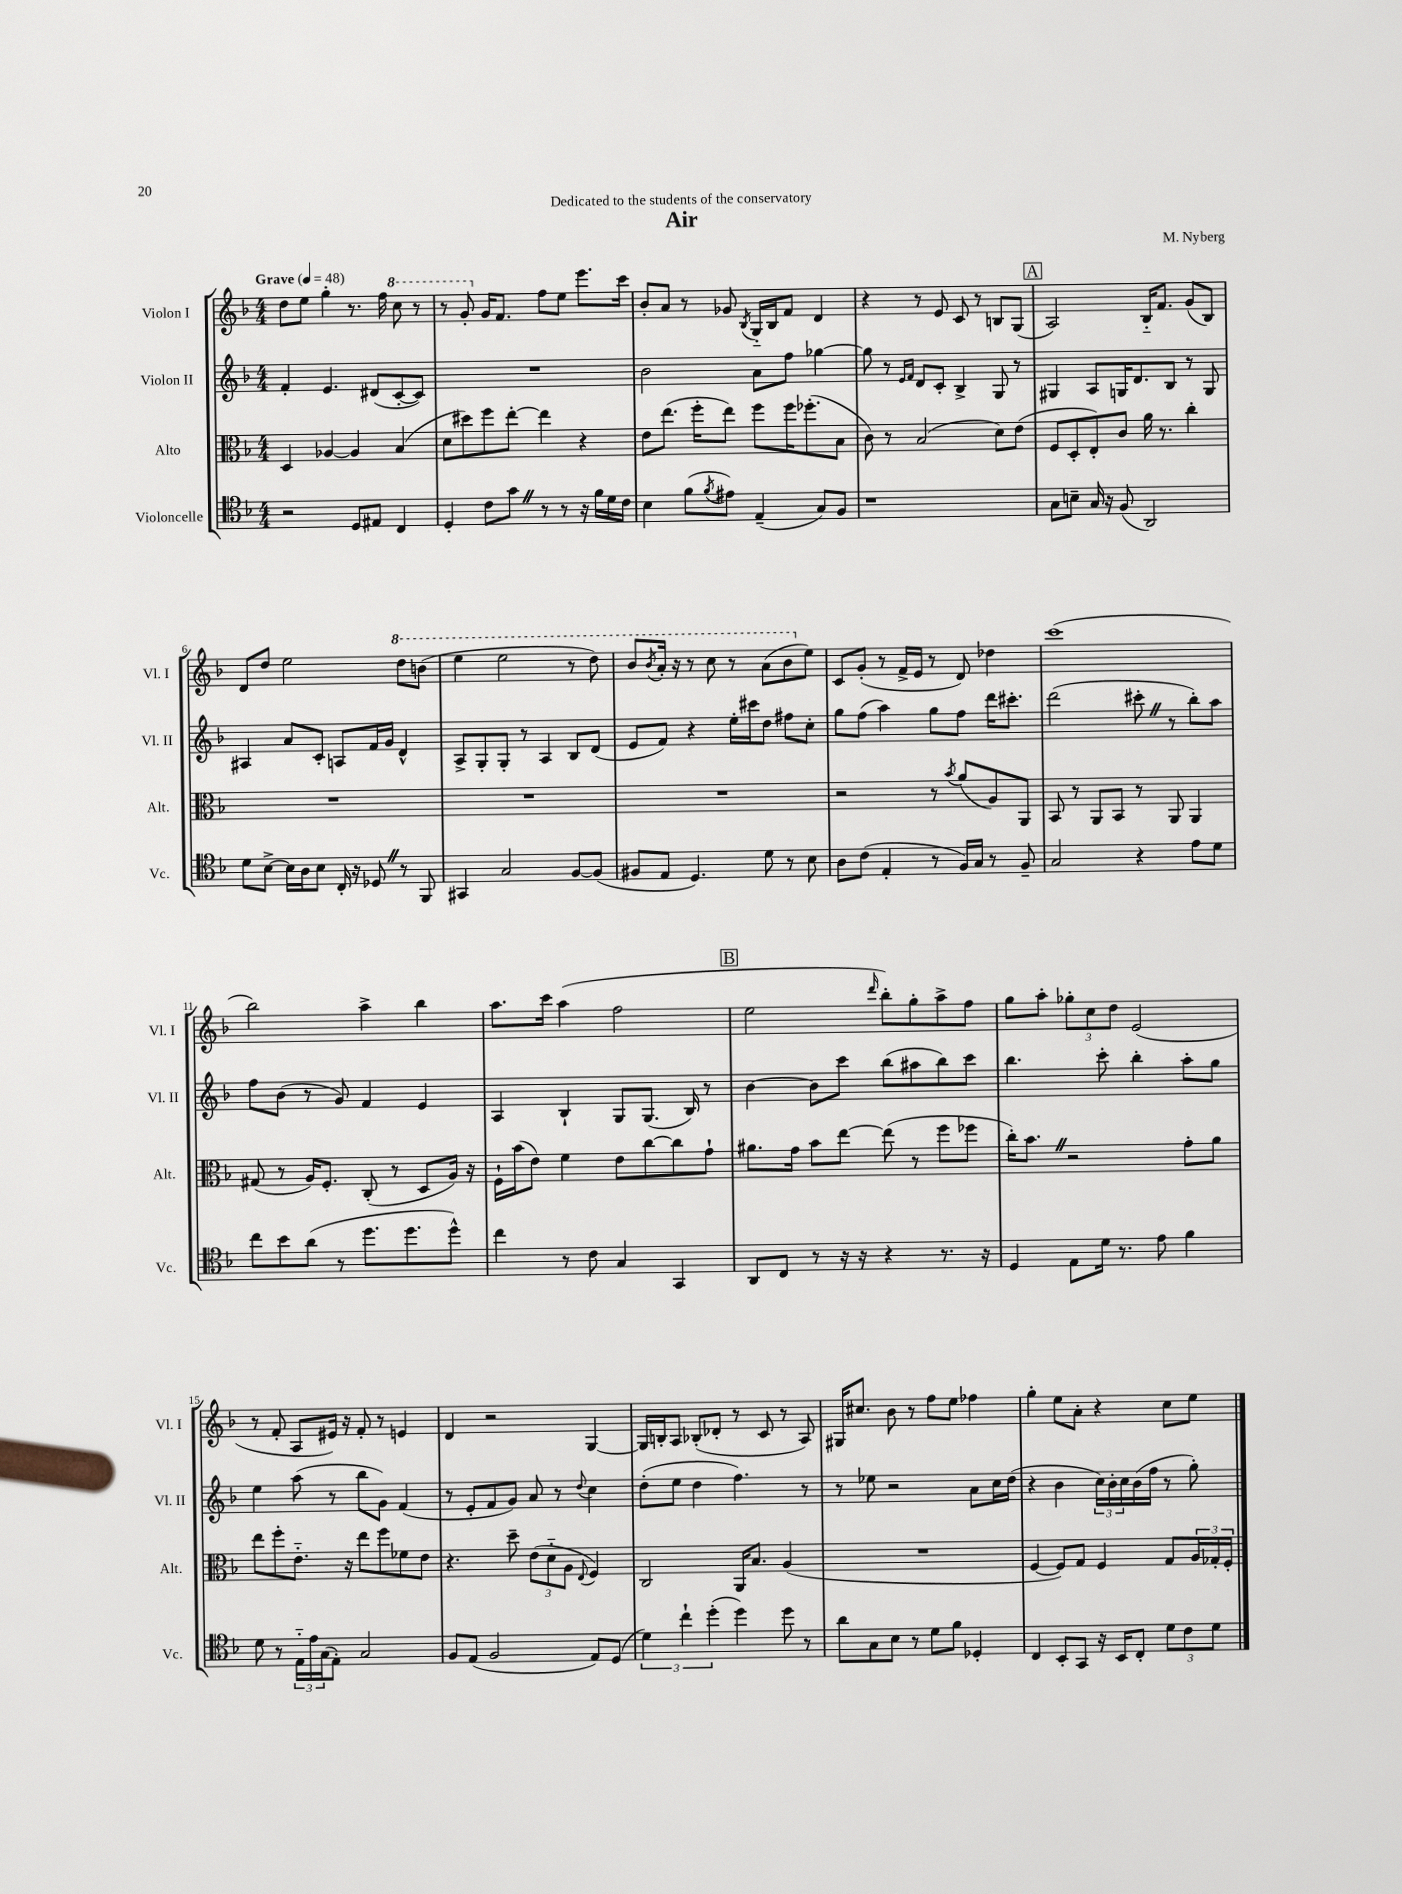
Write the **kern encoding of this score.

**kern	**kern	**kern	**kern
*part4	*part3	*part2	*part1
*staff4	*staff3	*staff2	*staff1
*I"Violoncelle	*I"Alto	*I"Violon II	*I"Violon I
*I'Vc.	*I'Alt.	*I'Vl. II	*I'Vl. I
*clefC4	*clefC3	*clefG2	*clefG2
*k[b-]	*k[b-]	*k[b-]	*k[b-]
*M4/4	*M4/4	*M4/4	*M4/4
*MM48	*MM48	*MM48	*MM48
=1	=1	=1	=1
!	!	!	!LO:TX:a:B:t=Grave
2r	4D/	4f'/	8dd\L
.	.	.	8ee\J
.	[4A-X/	4.e/	4gg'\
8D/L	4A-/]	.	8.r
8E#X/J	.	(8d#X/L	.
.	.	.	16ff\
*	*	*	*8va
4C/	(4B-/	[8c'/	8ccc\
.	.	8c/J])	8r
=2	=2	=2	=2
4D'/	8d\L	1r	8r
.	8dd#X\)	.	8gg'/
*	*	*	*X8va
8c\L	8ff\	.	16g/KL
.	.	.	8.f/J
8gZ\J	[8ee'\J	.	.
8r	4ee\]	.	8ff\L
8r	.	.	8ee\J
16r	4r	.	8.eee\L
16f\LL	.	.	.
16d\	.	.	.
16c\JJ	.	.	16ccc\Jk
=3	=3	=3	=3
4B-\	8e\L	2b-\	8b-'/L
.	(8.ee\J	.	8a/J
(8f\L	.	.	8r
.	16ff'\KL	.	.
8qf/	.	.	.
8e#X\J)	8ee\J)	.	8g-X/
.	.	.	8qB-/
(4E~/	8ff\L	8a\L	16G/LL
.	.	.	16B-/J
.	16ff\K	8ff\J	8f/J
.	(8.ff-X'\	.	.
8G/L)	.	[4gg-X\	4d/
8F/J	8B-\J	.	.
=4	=4	=4	=4
1r	8c\)	8gg-\]	4r
.	8r	8r	.
.	.	16qqe/LL	.
.	.	16qqf/JJ	.
.	(2B-/	8d/L	8r
.	.	8c'/J	8e/
.	.	4B-^/	8c/
.	.	.	8r
.	8d\L)	8G/	8Bn/L
.	(8e\J	8r	(8G/J
!!LO:REH:place=s1:t=A
=5	=5	=5	=5
8G\L	8F/L	4G#X/	2A/)
8Bn~\J	8D'/	.	.
16G/	8E'/)	8A/L	.
16r	.	.	.
(8F/	8c/J	16Gn/K	.
.	.	8.d/	.
2AA/)	16a\	.	16B-/KL
.	8.r	.	8.f/J
.	.	8B-/J	.
.	4cc'\	8r	(8g/L
.	.	8G/	8B-/J)
!!LO:LB:g=z
=6	=6	=6	=6
8d\L	1r	4A#X/	8d/L
[8B-^\J	.	.	8dd/J
16B-\LL]	.	8a/L	2ee\
16A\J	.	.	.
8B-\J	.	8c'/J	.
16C'/	.	8An/L	.
16r	.	.	.
8D-XZ/	.	16f/L	.
.	.	16g/JJ	.
*	*	*	*8va
8r	.	4d^^/	8ddd\L
8FF/	.	.	(8bbn\J
=7	=7	=7	=7
4GG#X/	1r	8A^/L	4eee\
.	.	8G'/	.
2G/	.	8G'/J	2eee\
.	.	8r	.
.	.	4A/	.
[8F/L	.	8B-/L	8r
(8F/J]	.	(8d/J	8ddd\)
=8	=8	=8	=8
8F#X/L	1r	8e/L	8bb-/L
.	.	.	8qbb-/
8E/J	.	8f/J)	16aa'/Jk
.	.	.	16r
4.D/)	.	4r	8r
.	.	.	8ccc\
.	.	16ee'\LL	8r
.	.	16ccc#X\J	.
8d\	.	8dd\J	(8aa\L
8r	.	8ff#X\L	8bb-\
*	*	*	*X8va
8B-\	.	8cc'\J	8ee\J)
=9	=9	=9	=9
8A\L	2r	8gg\L	8c/L
(8c\J	.	(8ff\J	(8g'/J
4E'/	.	4aa\)	8r
.	.	.	16f^/LL
.	.	.	16e/JJ
8r	8r	8gg\L	8r
.	8qb-/	.	.
16F/LL)	(8a/L	8ff\J	8d/)
16G/JJ	.	.	.
8r	8A/)	16ddd\KL	4dd-X\
.	.	8.ccc#X'\J	.
8F~/	8AA/J	.	.
=10	=10	=10	=10
2G/	8BB-/	(2ddd\	(1ccc
.	8r	.	.
.	8AA/L	.	.
.	8BB-/J	.	.
4r	8r	8ccc#X'Z\	.
.	8AA/	8r	.
8e\L	4AA/	8bb-'\L)	.
8d\J	.	8aa\J	.
!!LO:LB:g=z
=11	=11	=11	=11
8cc\L	(8G#X/	8ff\L	2bb-\)
8b-\	8r	(8b-\J	.
(8a\J	16A/KL)	8r	.
.	8.F'/J	.	.
8r	.	8g/)	.
8.dd\L	(8C'/	4f/	4aa^\
.	8r	.	.
8.dd\	.	.	.
.	8D/L	4e/	4bb-\
8dd^^\J)	16A/Jk)	.	.
.	16r	.	.
=12	=12	=12	=12
4cc\	16F`\LL	4A/	8.aa\L
.	(16b-\J	.	.
.	8e\J)	.	.
.	.	.	16ccc\Jk
8r	4f\	4B-`/	(4aa\
8c\	.	.	.
4G/	8e\L	8G/L	2ff\
.	[8cc\	(8.G/J	.
4GG/	8cc\]	.	.
.	.	16B-/)	.
.	8g`\J	8r	.
!!LO:REH:place=s1:t=B
=13	=13	=13	=13
8AA/L	8.a#X\L	[4b-\	2ee\
8C/J	.	.	.
.	16g\Jk	.	.
8r	8b-\L	8b-\L]	.
16r	[8ee\J	8ccc\J	.
16r	.	.	.
.	.	.	16qqddd/
4r	(8ee\]	(8bb-\L	8bb-'\L)
.	8r	8aa#X\	8gg'\
8.r	8ff\L	8bb-\)	8aa^\
.	8ff-X\J	8ccc\J	8ff\J
16r	.	.	.
=14	=14	=14	=14
4D/	16cc'\KL)	4.bb-\	8gg\L
.	8.b-Z\J	.	.
.	.	.	8aa'\J
8E\L	2r	.	12gg-X'\L
.	.	.	12cc\
16d\Jk	.	8ccc'\	.
.	.	.	12dd\J
8.r	.	.	.
.	.	4bb-'\	(2e/
8e\	.	.	.
4f\	8g'\L	8aa'\L	.
.	8a\J	8gg\J	.
!!LO:LB:g=z
=15	=15	=15	=15
8d\	8ee\L	4ee\	8r
8r	8ff'\	.	8f'/
24E\LL	8.e\J	(8aa\	8A/L
24e\	.	.	.
(24G\J	.	.	.
8E'\J)	.	8r	16e#X/Jk)
.	16r	.	16r
2G/	8ee\L	8bb-\L	8f'/
.	8ff\	8g\J)	8r
.	8f-X\	(4f/	4en/
.	8e\J	.	.
=16	=16	=16	=16
8F/L	4.r	8r	4d/
(8E/J	.	8e'/L	.
2F/	.	8f/	2r
.	8dd~\	8g/J)	.
.	(12e\L	8a/	.
.	12d\	.	.
.	.	8r	.
.	12A\J	.	.
.	8qqE/	8qqdd/	.
8E/L)	4F/)	4cc\	[4G/
(8D/J	.	.	.
=17	=17	=17	=17
6d\)	2C/	(8dd'\L	16G/LL]
.	.	.	16Bn'/J
.	.	8ee\J	8A/J
6cc`\	.	.	.
.	.	4dd\	(8B-X'/L
(6dd'\	.	.	.
.	.	.	8d-X'/J
4dd\)	16AA/KL	4.ff\)	8r
.	8.B-/J	.	.
.	.	.	8c/
8dd\	(4A/	.	8r
8r	.	8r	8A/)
=18	=18	=18	=18
8a\L	1r	8r	16G#X/KL
.	.	.	8.cc#X/J
8G\	.	8ee-X\	.
8B-\J	.	2r	8b-\
8r	.	.	8r
8d\L	.	.	8ff\L
8f\J	.	.	8ee\J
4D-X'/	.	8a\L	4ff-X\
.	.	16cc\L	.
.	.	(16dd\JJ	.
=19	=19	=19	=19
4C/	[4F/	4r	4gg'\
8BB-'/L	8F/L])	4b-\	8ee\L
8GG/J	8G/J	.	8a'\J
16r	4F/	24cc\LL)	4r
.	.	24b-'\	.
16BB-/KL	.	.	.
.	.	24cc\	.
8C'/J	.	(16b-\	.
.	.	16ff\JJ	.
12d\L	8G/L	8r	8cc\L
12c\	.	.	.
.	24A/L	8gg'\)	8ee\J
12d\J	24G-X'/	.	.
.	24F'/JJ	.	.
==	==	==	==
*-	*-	*-	*-
